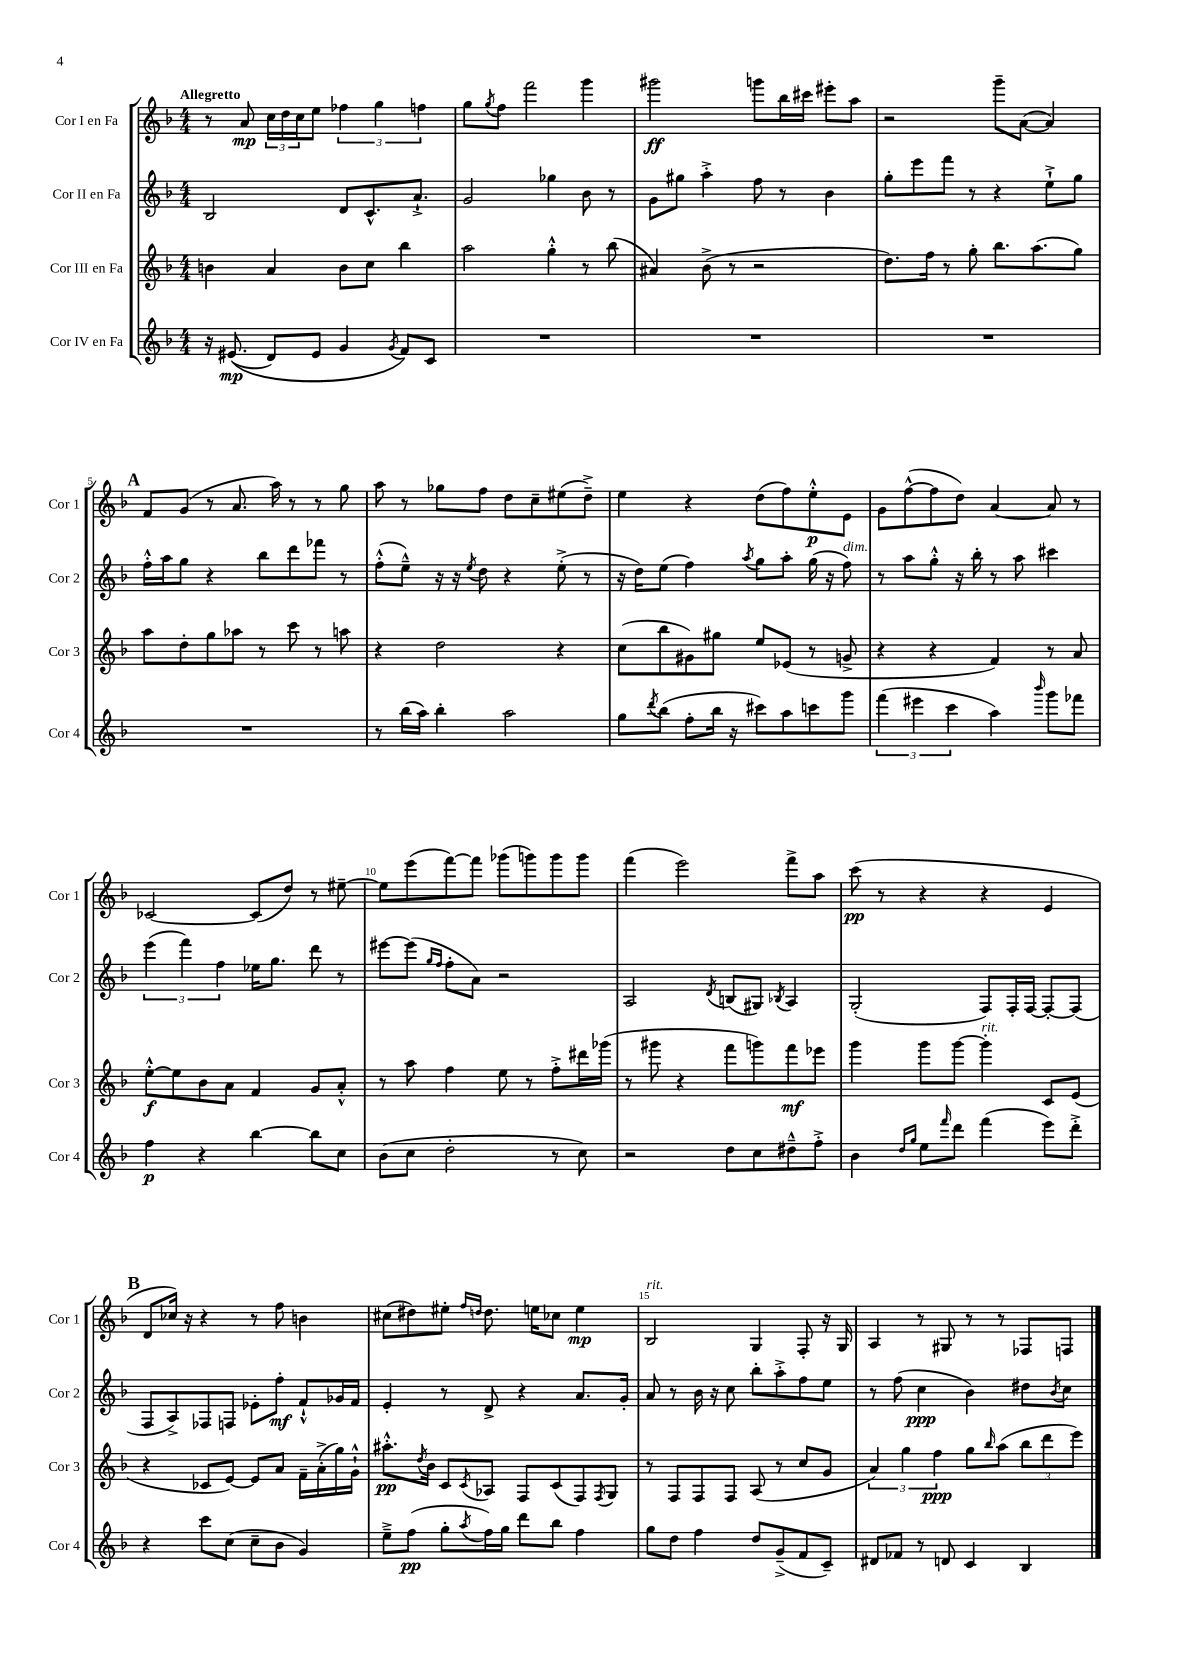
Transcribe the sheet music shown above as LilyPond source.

<<
\new StaffGroup <<
\new Staff = "s0" \with { instrumentName = "Cor I en Fa" shortInstrumentName = "Cor 1" } {
    \clef treble \key f \major \numericTimeSignature \time 4/4 \tempo "Allegretto"
    r8 a'8\mp \tuplet 3/2 { c''16 d''16 c''16 } e''8 \tuplet 3/2 { fes''4 g''4 f''4 } |
    g''8 \acciaccatura { g''8 } f''8 f'''2 g'''4 |
    gis'''2\ff g'''8 bes''16 cis'''16 eis'''8-. a''8 |
    r2 g'''8-- a'8~( a'4) |
    \mark \markup { \bold "A" } f'8 g'8( r8 a'8. a''16) r8 r8 g''8 |
    a''8 r8 ges''8 f''8 d''8 c''8-- eis''8( d''8--->) |
    e''4 r4 d''8( f''8) e''8-.-^\p e'8 |
    g'8 f''8~-^( f''8 d''8) a'4~ a'8 r8 |
    ces'2~ ces'8( d''8) r8 eis''8~-- |
    eis''8 e'''8( f'''8~) f'''8 ges'''8( g'''8) g'''8 g'''8 |
    f'''4( e'''2) f'''8-> a''8 |
    c'''8\pp( r8 r4 r4 e'4 |
    \mark \markup { \bold "B" } d'8 ces''16) r16 r4 r8 f''8 b'4 |
    cis''8( dis''8) eis''8-. \grace { f''16 d''16 } d''8. e''16 ces''8 e''4\mp |
    bes2^\markup { \italic "rit." } g4 f8-. r16 g16 |
    a4 r8 gis8 r8 r8 fes8 f8 \bar "|." |
}
\new Staff = "s1" \with { instrumentName = "Cor II en Fa" shortInstrumentName = "Cor 2" } {
    \clef treble \key f \major \numericTimeSignature \time 4/4
    bes2 d'8 c'8.-^ a'8.-!-> |
    g'2 ges''4 bes'8 r8 |
    g'8 gis''8 a''4-.-> f''8 r8 bes'4 |
    g''8-. e'''8 f'''8 r8 r4 e''8-!-> g''8 |
    \mark \markup { \bold "A" } f''16-.-^ a''16 g''8 r4 bes''8 d'''8 fes'''8 r8 |
    f''8-.-^( e''8---^) r16 r16 \acciaccatura { e''8 } d''8 r4 e''8-.->( r8 |
    r16 d''16) e''8( f''4) \acciaccatura { a''8 } g''8 a''8-. g''16( r16 f''8^\markup { \italic "dim." }) |
    r8 a''8 g''8-.-^ r16 bes''16-. r8 a''8 cis'''4 |
    \tuplet 3/2 { e'''4( f'''4) f''4 } ees''16 g''8. d'''8 r8 |
    eis'''8~ eis'''8( \grace { g''16 f''16 } f''8-. a'8) r2 |
    a2 \acciaccatura { d'8 } b8( gis8) \acciaccatura { bes8 } a4 |
    g2-.( f8) f16-. f16~ f8~-. f8( |
    \mark \markup { \bold "B" } f8 a8->) fes8 f8 ees'8-. f''8-.\mf f'8-!-^ ges'16 f'16 |
    e'4-. r8 d'8-> r4 a'8. g'16-. |
    a'8 r8 bes'16 r16 c''8 bes''8-. a''8-.-> f''8 e''8 |
    r8 f''8( c''4\ppp bes'4) dis''8 \acciaccatura { bes'8 } c''8 \bar "|." |
}
\new Staff = "s2" \with { instrumentName = "Cor III en Fa" shortInstrumentName = "Cor 3" } {
    \clef treble \key f \major \numericTimeSignature \time 4/4
    b'4 a'4 b'8 c''8 bes''4 |
    a''2 g''4-.-^ r8 bes''8( |
    ais'4) bes'8->( r8 r2 |
    d''8.) f''16 r8 g''8-. bes''8. a''8.( g''8) |
    \mark \markup { \bold "A" } a''8 d''8-. g''8 aes''8 r8 c'''8 r8 a''8 |
    r4 d''2 r4 |
    c''8( bes''8 gis'8) gis''8 e''8 ees'8( r8 g'8-> |
    r4 r4 f'4) r8 a'8 |
    e''8~-.-^\f e''8 bes'8 a'8 f'4 g'8 a'8-.-^ |
    r8 a''8 f''4 e''8 r8 f''8-.-> dis'''16 ges'''16( |
    r8 gis'''8 r4 f'''8 g'''8) f'''8\mf ees'''8 |
    g'''4 g'''8 g'''8~ g'''4-.^\markup { \italic "rit." } c'8 e'8( |
    \mark \markup { \bold "B" } r4 ces'8 e'8~) e'8 a'8 f'16-- a'16-.->( g''16) g'16-!-^ |
    ais''8.-.-^\pp \acciaccatura { d''8 } bes'16 c'8 \acciaccatura { c'8 } aes8 f8 c'8( f8) \acciaccatura { f8 } g8 |
    r8 f8 f8 f8 a8( r8 c''8 g'8 |
    \tuplet 3/2 { a'4) g''4 f''4\ppp } g''8 \grace { bes''16 } a''8( \tuplet 3/2 { bes''8 d'''8 e'''8) } \bar "|." |
}
\new Staff = "s3" \with { instrumentName = "Cor IV en Fa" shortInstrumentName = "Cor 4" } {
    \clef treble \key f \major \numericTimeSignature \time 4/4
    r16 eis'8.\mp(\( d'8) eis'8 g'4 \acciaccatura { g'8 } f'8\) c'8 |
    R1 |
    R1 |
    R1 |
    \mark \markup { \bold "A" } R1 |
    r8 bes''16( a''16) bes''4-. a''2 |
    g''8 \acciaccatura { d'''8 } bes''8( f''8-. bes''16 r16 cis'''8) a''8 c'''8 g'''8 |
    \tuplet 3/2 { f'''4( eis'''4 c'''4 } a''4) \grace { bes'''16 } g'''8 fes'''8 |
    f''4\p r4 bes''4~ bes''8 c''8 |
    bes'8( c''8 d''2-. r8 c''8) |
    r2 d''8 c''8 dis''8---^ f''8-.-> |
    bes'4 \grace { d''16 g''16 } e''8 \grace { f'''16 } d'''8 f'''4( e'''8) d'''8-.-> |
    \mark \markup { \bold "B" } r4 c'''8 c''8( c''8-- bes'8 g'4) |
    e''8---> f''8\pp( g''8-. \acciaccatura { a''8 } f''16) g''16 d'''8 bes''8 f''4 |
    g''8 d''8 f''4 d''8 g'8--->( f'8 c'8--) |
    dis'8 fes'8 r8 d'8 c'4 bes4 \bar "|." |
}
>>
>>
\layout { \context { \Score \override BarNumber.break-visibility = ##(#f #t #t) barNumberVisibility = #(every-nth-bar-number-visible 5) } }
